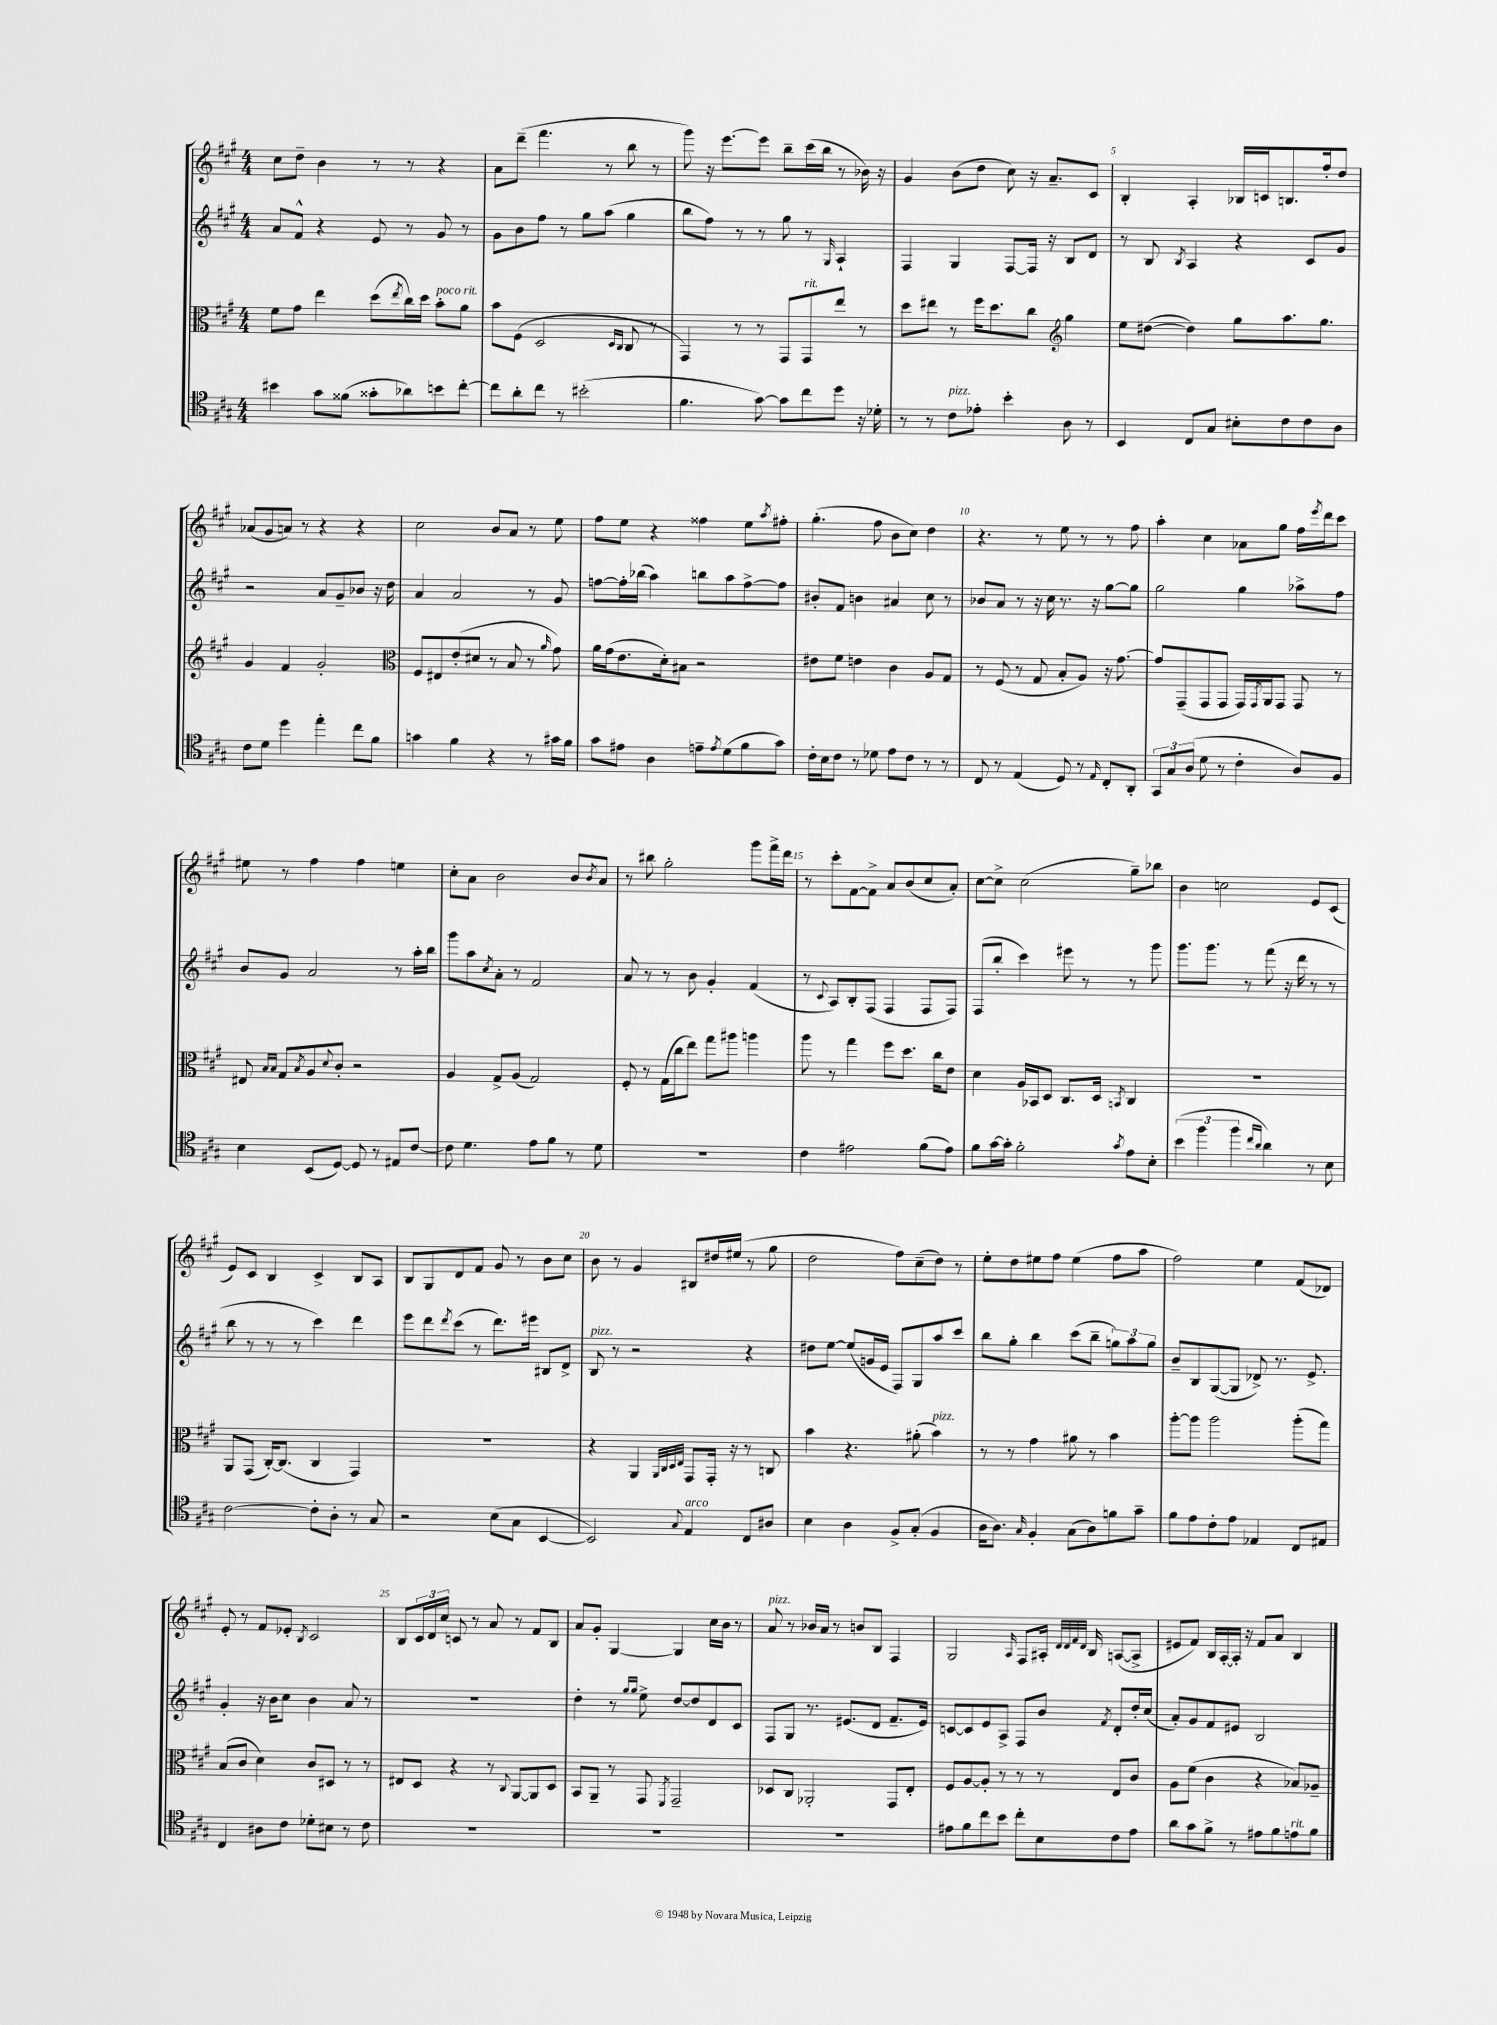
<<
\new StaffGroup <<
\new Staff = "s0" {
    \clef treble \key a \major \numericTimeSignature \time 4/4
    cis''8 d''8-- b'4 r8 r8 r4 |
    a'8 d'''8--( fis'''4. r8 b''8 r8 |
    gis'''8) r16 e'''8.~ e'''8 b''8-- cis'''16( b''16 r8 bes'16) r16 |
    gis'4 b'8( d''8 cis''8) r16 a'8.-- cis'8 |
    b4-. a4-. bes16 c'16 b8. fis''16-. d''8 |
    aes'8( gis'8 a'8) r8 r4 r4 |
    cis''2 b'8 a'8 r8 e''8 |
    fis''8 e''8 r4 fisis''4 e''8 \acciaccatura { a''8 } fis''8-. |
    gis''4.-.( fis''8 b'8 cis''8) d''4 |
    r4. r8 e''8 r8 r8 fis''8 |
    a''4-. cis''4 aes'8 gis''8 fis''16 \acciaccatura { e'''8 } d'''16 cis'''8 |
    eis''8 r8 fis''4 fis''4 e''4 |
    cis''8-. a'8 b'2 b'8 \acciaccatura { b'8 } a'8 |
    r8 bis''8 gis''2-. gis'''8 fis'''16-> d'''16 |
    r8 cis'''8-. fis'8~ fis'8-> a'8 b'8( cis''8 a'8-.) |
    cis''8~ cis''8-> cis''2( gis''8--) bes''8 |
    b'4 c''2 e'8 cis'8( |
    e'8) cis'8 b4 cis'4-> b8 a8 |
    b8 gis8 d'8 fis'8 gis'8 r8 b'8 cis''8 |
    b'8 r8 gis'4 bis8 dis''16 eis''16( r8 gis''8 |
    d''2 fis''8) cis''8--( d''8) r8 |
    e''8-. d''8 eis''8 fis''8 eis''4( fis''8 a''8 |
    fis''2) e''4 fis'8( des'8) |
    e'8-. r8 fis'8 ees'8-. \acciaccatura { b8 } cis'2 |
    b8 \tuplet 3/2 { cis'16 d'16 cis''16 } c'8 r8 a'8 r8 fis'8 b8 |
    a'8 gis'8-. gis4~ gis4 cis''16 b'16 r8 |
    a'8^\markup { \italic "pizz." } r8 bes'16 a'16 r8 b'8 b8 fis4 |
    gis2 \grace { a16 } fis8 ais16-. \grace { d'32 d'32 fis'32 d'32 } b16 a8~( a8-> |
    eis'8 fis'8) b16 a16~-. a16-. r16 fis'8 a'8 b4 \bar "|." |
}
\new Staff = "s1" {
    \clef treble \key a \major \numericTimeSignature \time 4/4
    a'8 fis'8-^ r4 e'8 r8 gis'8 r8 |
    gis'8 b'8 fis''8 r8 gis''8 a''8( gis''4 |
    b''8 fis''8) r8 r8 gis''8 r8 \grace { gis16 } a4-! |
    fis4 gis4 fis8~ fis16 r16 b8 d'8 |
    r8 b8 \acciaccatura { b8 } a4 r4 cis'8 gis'8 |
    r2 a'8 gis'8-- bes'8 r16 d''16 |
    a'4 a'2 r8 gis'8 |
    f''8~ f''16-. bes''16( a''4) b''8 a''8 f''8~-> f''8 |
    bis'8-. fis'8 b'4 ais'4 cis''8 r8 |
    bes'8 a'8 r8 r16 cis''16 r8. r16 gis''8~ gis''8 |
    gis''2 gis''4 aes''8-> fis''8 |
    b'8 gis'8 a'2 r8 a''16-. b''16 |
    gis'''8 a''8 \acciaccatura { cis''8 } a'8-. r8 fis'2 |
    a'8 r8 r8 b'8 gis'4-. fis'4( |
    r8 \appoggiatura { cis'8 } a8) b8-. fis8( fis4 fis8 fis8) |
    fis8( b''8-. cis'''4) eis'''8 r8 r8 gis'''8 |
    gis'''8. gis'''8. r8 fis'''8( r16 d'''16 r8 r8 |
    b''8 r8 r8 r8 cis'''4) d'''4 |
    e'''8 d'''8 \acciaccatura { d'''8 } cis'''8( r8 d'''8.) eis'''16 bis8 d'8-> |
    b8^\markup { \italic "pizz." } r8 r2 r4 |
    dis''8 e''8~ e''8( g'16 e'16 fis8) gis8 a''8 cis'''8 |
    b''8 gis''8-. b''4 cis'''8( b''8-- \tuplet 3/2 { g''8) a''8 g''8 } |
    b'8-- b8 gis8~( gis8 des'8->) r8. e'8.-> |
    gis'4-. r16 b'16 cis''8 b'4 a'8 r8 |
    R1 |
    d''4-. r8 \grace { gis''16 gis''16 } e''8-> d''8~ d''8 d'8 cis'8 |
    fis8 gis8 r8. eis'8.( d'8 fis'8.-- eis'16) |
    c'8~ c'8 e'8 a8-> fis8 b'8 \acciaccatura { fis'8 } d'8-. d''16-. cis''16( |
    a'8-.) gis'8 fis'8 eis'8 b2 \bar "|." |
}
\new Staff = "s2" {
    \clef alto \key a \major \numericTimeSignature \time 4/4
    fis'8 gis'8 e''4 d''8( \acciaccatura { e''8 } cis''16) d''16 b'8-.^\markup { \italic "poco rit." } a'8 |
    b'8 fis8( d2 \grace { d16 cis16 } cis8 r8 |
    gis,4) r8 r8 gis,8 gis,8^\markup { \italic "rit." } e''8 r8 |
    d''8 eis''8 r8 fis''16 d''8. cis''8 \clef treble gis''4 |
    e''8 dis''8~( dis''4) gis''8 a''8. gis''8. |
    gis'4 fis'4 gis'2-. |
    \clef alto fis8 eis8 e'8-.( dis'8 r8 b8 r8 \grace { a'16 } gis'8) |
    a'16 gis'16( e'8. d'16-.) bis8 r2 |
    eis'8 fis'8 e'4 cis'4 a8 gis8 |
    r8 fis8( r8 gis8 b8-. a8) r16 gis'8.~ |
    gis'8 gis,8--( gis,8 gis,8 gis,16) \acciaccatura { gis,8 } a,16 gis,8 gis,8 r8 |
    eis8 \grace { b16 b16 } gis8 \acciaccatura { b8 } a8 \appoggiatura { d'8 } cis'8-. r2 |
    a4 gis8-> a8( gis2) |
    fis8-. r8 gis16( cis''16 e''8) gis''8 ais''8 a''4 |
    a''8 r8 gis''4 fis''8 d''8. cis''16 e'8 |
    d'4 a16 bes,16 d8 cis8. d16 \acciaccatura { b,8 } cis4 |
    R1 |
    a,8 gis,8( cis16~-.) cis8.( cis4 gis,4) |
    R1 |
    r4 a,4 \grace { a,32 cis32 d32 e32 } gis,8 gis,16-. r16 r8 c8 |
    b'4 r4. ais'8-.( b'4^\markup { \italic "pizz." }) |
    r8 r8 gis'4 ais'8 r8 b'4 |
    a''8~-. a''8 a''2 a''8-.( gis''8) |
    b8( cis'8 d'4) cis'8 dis8 r8 r8 |
    eis8 d8 r4 r8 \appoggiatura { cis8 } a,8~ a,8 d8 |
    b,8 a,8-- r8 gis,8 \acciaccatura { fis,8 } gis,2-- |
    des8 cis8 aes,2-. gis,8 e8-. |
    fis8 a8~ a8-. r8 r8 r8 e8 cis'8 |
    a8 fis'8( cis'4 r4 bes8) aes8-- \bar "|." |
}
\new Staff = "s3" {
    \clef tenor \key a \major \numericTimeSignature \time 4/4
    bis'4 gis'8 fisis'8( gisis'8-. aes'8) b'8 cis''8~-. |
    cis''8 a'8-. cis''8 r8 bis'2-.( |
    fis'4. gis'8~) gis'8 cis''8 d''8 r16 des'16-. |
    r8 r8 cis'8^\markup { \italic "pizz." } ees'8-. b'4-. a8 r8 |
    b,4 cis8 gis8 bis8-. cis'8 cis'8 a8 |
    cis'8 d'8 d''4 e''4-. cis''8 fis'8 |
    g'4 fis'4 r4 r8 gis'16 fis'16 |
    gis'8 eis'8 a4 e'8-- \acciaccatura { e'8 } d'8( fis'8 gis'8) |
    cis'16-. b16 cis'8 r8 des'8 e'8 cis'8 r8 r8 |
    cis8 r8 e4( d8) r8 \grace { e16 } cis8-. a,8-. |
    \tuplet 3/2 { gis,8 gis8 a8( } d'8 r8 cis'4-. a8) fis8 |
    b4 b,8( d8~) d8 r8 eis8 cis'8~ |
    cis'8 d'4. e'8 fis'8 r8 d'8 |
    R1 |
    cis'4 eis'2 fis'8( eis'8) |
    fis'8 gis'16~ gis'16-. fis'2-. \acciaccatura { gis'8 } e'8 b8-. |
    \tuplet 3/2 { b'4( fis''4 fis''4 } \grace { cis''16 a'16 } a'4) r8 b8 |
    cis'2~ cis'8-. a8-. r8 gis8 |
    r2 b8( gis8 b,4~ |
    b,2) \appoggiatura { gis8 } e4^\markup { \italic "arco" } cis8 ais8 |
    b4 a4 fis8-> gis8-.( fis4 |
    a16 a8.) \grace { gis16 } fis4-. gis8( a8) f'8 gis'8-- |
    fis'8 e'8 cis'8-. e'8 ees4 cis8 eis8 |
    cis4 ais8 cis'8 des'8-. bis8 r8 cis'8 |
    R1 |
    R1 |
    R1 |
    eis'8 fis'8 cis''8 b'8 cis''8-. b8 cis'8 eis'8 |
    a'8 gis'8 fis'8-> r8 eis'8 fis'8 e'8^\markup { \italic "rit." } fis'8 \bar "|." |
}
>>
>>
\layout { \context { \Score \override BarNumber.break-visibility = ##(#f #t #t) barNumberVisibility = #(every-nth-bar-number-visible 5) } }
